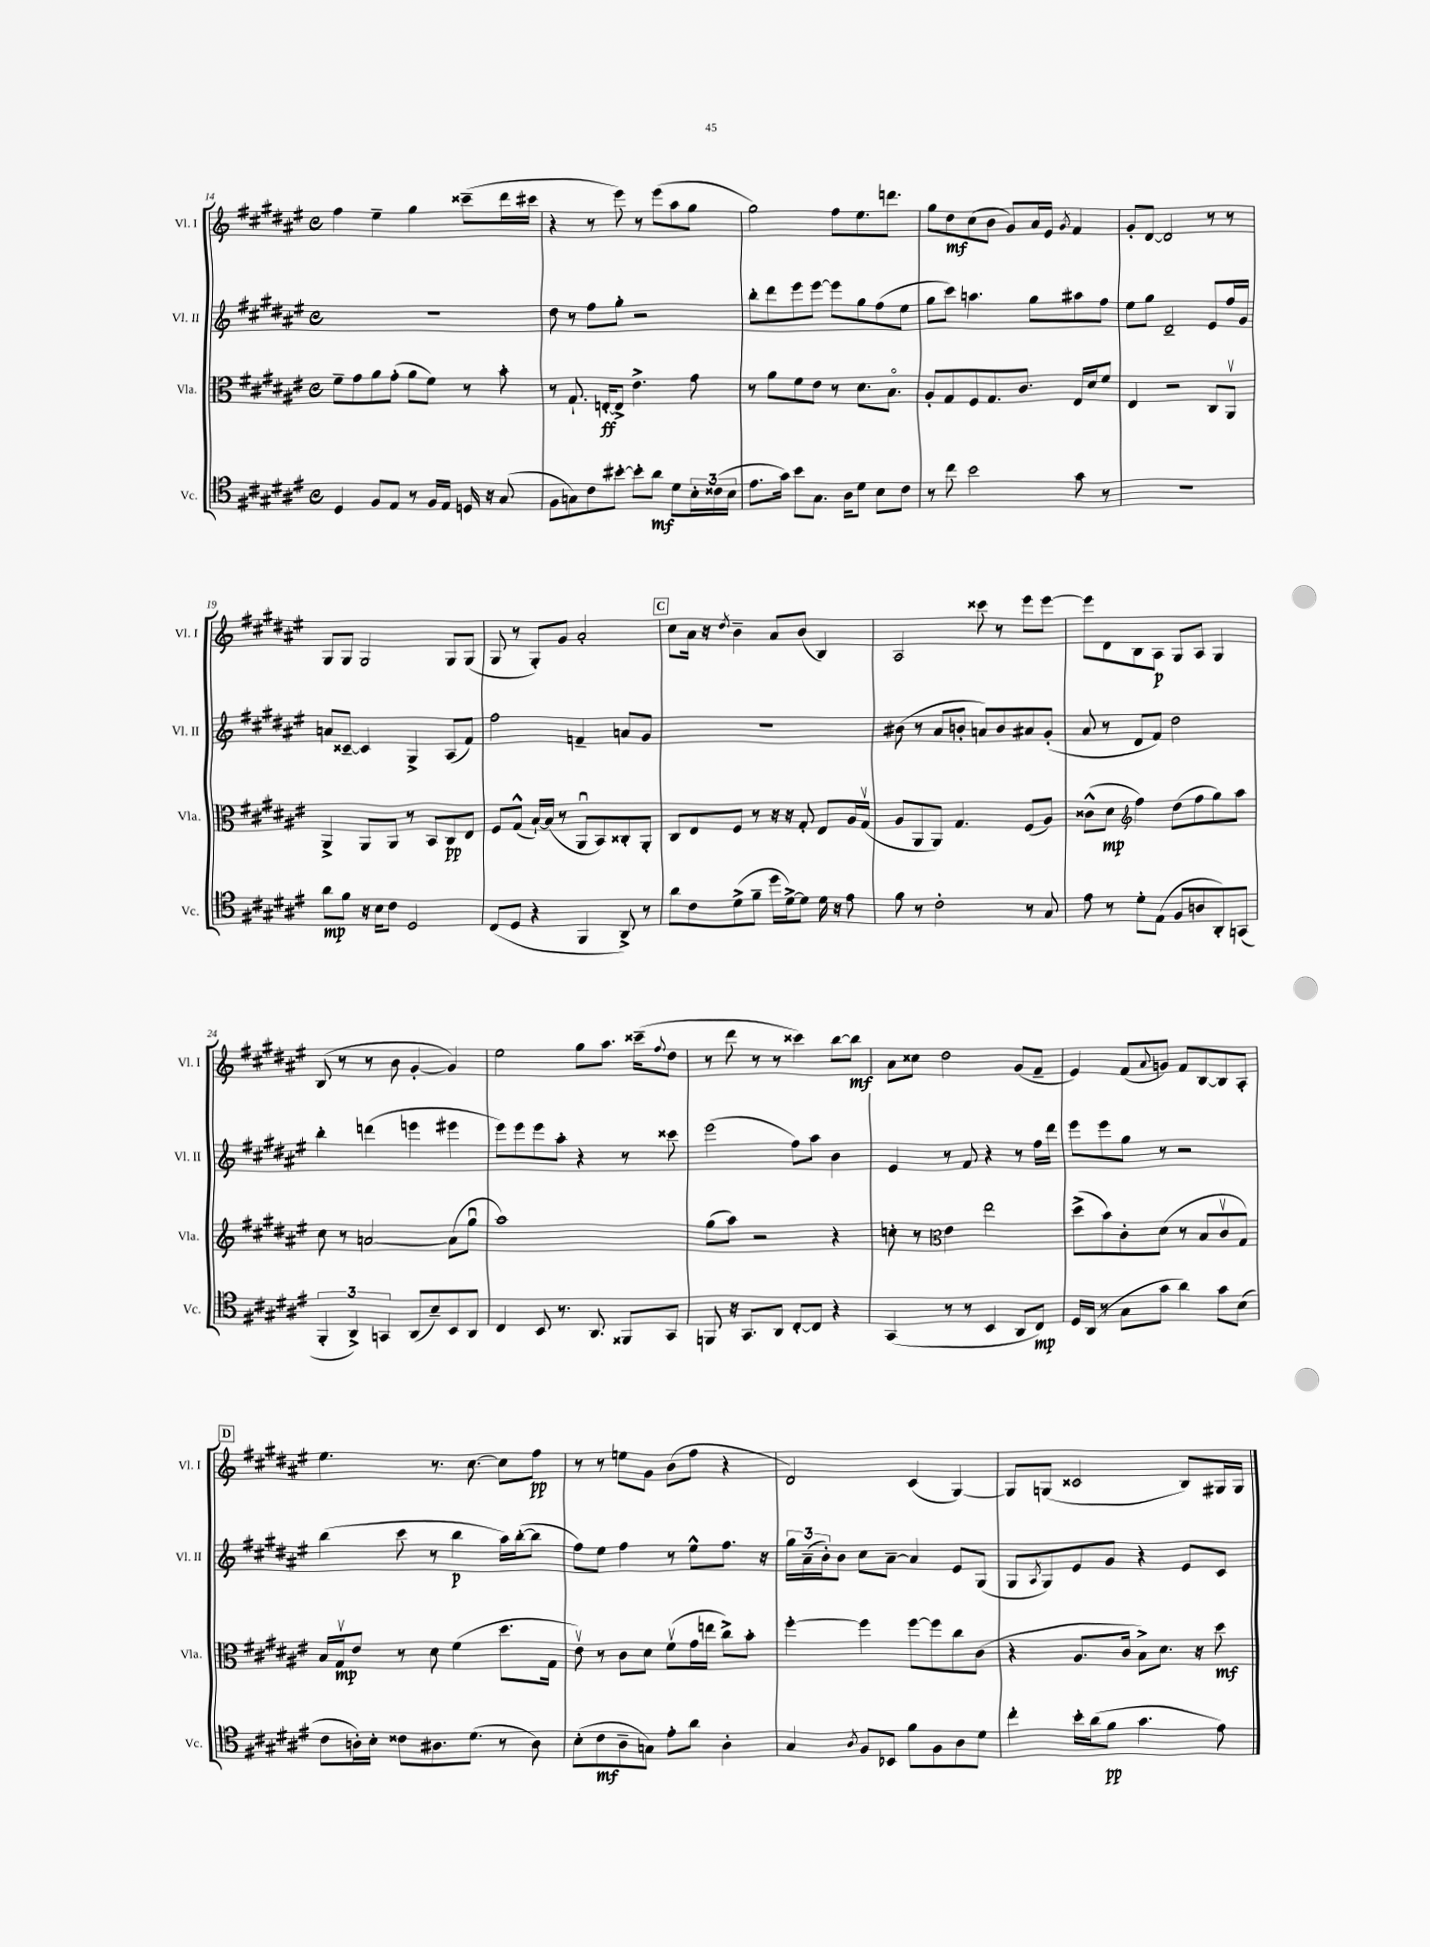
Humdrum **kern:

**kern	**dynam	**kern	**dynam	**kern	**dynam	**kern	**dynam
*part4	*part4	*part3	*part3	*part2	*part2	*part1	*part1
*staff4	*staff4	*staff3	*staff3	*staff2	*staff2	*staff1	*staff1
*I"Vc.	*	*I"Vla.	*	*I"Vl. II	*	*I"Vl. I	*
*I'Vc.	*	*I'Vla.	*	*I'Vl. II	*	*I'Vl. I	*
*clefC4	*	*clefC3	*	*clefG2	*	*clefG2	*
*k[f#c#g#d#a#e#]	*	*k[f#c#g#d#a#e#]	*	*k[f#c#g#d#a#e#]	*	*k[f#c#g#d#a#e#]	*
*M4/4	*	*M4/4	*	*M4/4	*	*M4/4	*
*met(c)	*	*met(c)	*	*met(c)	*	*met(c)	*
=14	=14	=14	=14	=14	=14	=14	=14
4D#/	.	8f#~\L	.	1r	.	4ff#\	.
.	.	8g#\	.	.	.	.	.
8F#/L	.	8a#\	.	.	.	4ee#~\	.
8E#/J	.	(8g#'\J	.	.	.	.	.
8r	.	8a#\L	.	.	.	4gg#\	.
16F#/LL	.	8f#\J)	.	.	.	.	.
16E#/JJ	.	.	.	.	.	.	.
16Dn/	.	8r	.	.	.	(8ccc##X~\L	.
16r	.	.	.	.	.	.	.
(8G#/	.	8b'\	.	.	.	16ddd#\L	.
.	.	.	.	.	.	16ccc#X\JJ	.
=15	=15	=15	=15	=15	=15	=15	=15
8F#\L	.	8r	.	8dd#\	.	4r	.
8Gn\)	.	8.G#`/	.	8r	.	.	.
8c#\	.	.	.	8ff#\L	.	8r	.
.	.	[16En'/KL	ff	.	.	.	.
[8b#X'\J	.	8E^/J]	.	8gg#'\J	.	8eee#\)	.
8b#'\L]	.	4.e#^\	.	2r	.	8r	.
8a#\J	mf	.	.	.	.	(8eee#\L	.
8d#\L	.	.	.	.	.	8aa#\	.
24B'\L	.	8g#\	.	.	.	8gg#\J	.
(24c##X\	.	.	.	.	.	.	.
24B\JJ	.	.	.	.	.	.	.
=16	=16	=16	=16	=16	=16	=16	=16
8.e#\L	.	8r	.	8bb'\L	.	2gg#\)	.
.	.	8a#\L	.	8ddd#\	.	.	.
16g#\Jk)	.	.	.	.	.	.	.
8b\L	.	8f#\	.	8eee#\	.	.	.
8.G#\J	.	8e#\J	.	[8eee#\J	.	.	.
.	.	8r	.	8eee#\L]	.	8ff#\L	.
16A#\KL	.	.	.	.	.	.	.
8d#\J	.	8.d#\L	.	8gg#\	.	8.ee#\	.
8B\L	.	.	.	(8ff#\	.	.	.
.	.	8.B\J	.	.	.	8.dddn\J	.
8c#\J	.	.	.	8ee#\J	.	.	.
=17	=17	=17	=17	=17	=17	=17	=17
8r	.	8A#'/L	.	8gg#\L	.	8gg#\L	.
8cc#\	.	8G#/	.	8ccc#\J)	.	8dd#\	mf
2b\	.	8F#/	.	4.aan\	.	(8cc#\	.
.	.	8.G#/	.	.	.	8b\J	.
.	.	.	.	.	.	8g#/L)	.
.	.	8.c#/J	.	.	.	.	.
.	.	.	.	8gg#\L	.	16a#/L	.
.	.	.	.	.	.	16e#/JJ	.
.	.	.	.	.	.	8qg#/	.
8g#\	.	16E#/LL	.	8aa#X\	.	4f#/	.
.	.	16d#/J	.	.	.	.	.
8r	.	8f#/J	.	8ff#\J	.	.	.
=18	=18	=18	=18	=18	=18	=18	=18
1r	.	4E#/	.	8ee#\L	.	8g#'/L	.
.	.	.	.	8gg#\J	.	[8d#/J	.
.	.	2r	.	2d#~/	.	2d#/]	.
.	.	8C#/L	.	8e#/L	.	8r	.
.	.	8AA#v/J	.	16ff#/L	.	8r	.
.	.	.	.	16g#/JJ	.	.	.
!!LO:LB:g=z
=19	=19	=19	=19	=19	=19	=19	=19
8a#\L	mp	4AA#^/	.	8an/L	.	8G#/L	.
8f#\J	.	.	.	[8c##X~/J	.	8G#/J	.
16r	.	8AA#/L	.	4c##/]	.	2G#/	.
16B\KL	.	.	.	.	.	.	.
8c#\J	.	8AA#/J	.	.	.	.	.
2D#/	.	8r	.	4G#^/	.	.	.
.	.	8BB/L	.	.	.	.	.
.	.	8C#/	pp	(8A#/L	.	8G#/L	.
.	.	8E#/J	.	8f#/J)	.	(8G#/J	.
=20	=20	=20	=20	=20	=20	=20	=20
(8C#/L	.	8F#/L	.	2ff#\	.	8G#/	.
8D#/J	.	(8G#^^/J	.	.	.	8r	.
4r	.	[16B`/LL)	.	.	.	8G#'/L)	.
.	.	(16B/JJ]	.	.	.	.	.
.	.	8r	.	.	.	8g#/J	.
4FF#/	.	8AA#u/L	.	4fn~/	.	2a#'/	.
.	.	8BB/)	.	.	.	.	.
8AA#^/)	.	8C##X'/	.	8an/L	.	.	.
8r	.	8AA#'/J	.	8g#/J	.	.	.
!!LO:REH:place=s1:t=C
=21	=21	=21	=21	=21	=21	=21	=21
8a#\L	.	8C#/L	.	1r	.	8cc#\L	.
8c#\	.	8E#/	.	.	.	16a#\Jk	.
.	.	.	.	.	.	16r	.
.	.	.	.	.	.	8qdd#/	.
(8d#^\	.	8F#/J	.	.	.	4b~\	.
8f#~\J	.	8r	.	.	.	.	.
16dd#\LL	.	16r	.	.	.	8a#/L	.
[16d#^\J)	.	16r	.	.	.	.	.
8d#\J]	.	8G#'/	.	.	.	(8b/J	.
16d#\	.	8E#/L	.	.	.	4B/)	.
16r	.	.	.	.	.	.	.
8e#\	.	16A#/L	.	.	.	.	.
.	.	(16G#v/JJ	.	.	.	.	.
=22	=22	=22	=22	=22	=22	=22	=22
8f#\	.	8A#/L	.	(8b#X\	.	2A#/	.
8r	.	8AA#/	.	8r	.	.	.
2c#'\	.	8AA#/J)	.	8a#/L	.	.	.
.	.	4.G#/	.	8bn'/J	.	.	.
.	.	.	.	8an/L)	.	8ccc##X\	.
.	.	.	.	8b/	.	8r	.
8r	.	(8F#/L	.	8a#X/	.	8eee#\L	.
8G#/	.	8A#/J)	.	(8g#'/J	.	[8eee#\J	.
=23	=23	=23	=23	=23	=23	=23	=23
8e#\	.	(8c##X^^\L	.	8a#/	.	8eee#\L]	.
8r	.	8d#\J	mp	8r	.	8d#\	.
*	*	*clefG2	*	*	*	*	*
8d#'\L	.	4ff#\)	.	8d#/L	.	8B\	.
(8E#\J	.	.	.	8f#/J)	.	8A#\J	p
8F#/L	.	(8dd#\L	.	2dd#\	.	8G#/L	.
8An/	.	8ff#\	.	.	.	8A#/J	.
8AA#'/)	.	8gg#\)	.	.	.	4G#/	.
(8GGn/J	.	8aa#\J	.	.	.	.	.
!!LO:LB:g=z
=24	=24	=24	=24	=24	=24	=24	=24
6FF#'/	.	8cc#\	.	4bb'\	.	(8B/	.
.	.	8r	.	.	.	8r	.
6AA#^/)	.	.	.	.	.	.	.
.	.	[2an/	.	(4dddn\	.	8r	.
6GGn/	.	.	.	.	.	.	.
.	.	.	.	.	.	8b\	.
(8AA#/L	.	.	.	4eeen\	.	[4g#'/	.
8B~/)	.	.	.	.	.	.	.
8BB/	.	(8a\L]	.	4eee#X\	.	4g#/])	.
8AA#/J	.	8gg#u\J	.	.	.	.	.
=25	=25	=25	=25	=25	=25	=25	=25
4C#/	.	1aa#)	.	8eee#\L)	.	2ee#\	.
.	.	.	.	8eee#\	.	.	.
8BB/	.	.	.	8eee#\	.	.	.
8.r	.	.	.	8aa#'\J	.	.	.
.	.	.	.	4r	.	8gg#\L	.
8.AA#/	.	.	.	.	.	.	.
.	.	.	.	.	.	8.aa#\J	.
8FF##X/L	.	.	.	8r	.	.	.
.	.	.	.	.	.	(16ccc##X~\KL	.
.	.	.	.	.	.	8qqff#/	.
8GG#/J	.	.	.	8ccc##X\	.	8dd#\J	.
=26	=26	=26	=26	=26	=26	=26	=26
8FFn/	.	(8gg#\L	.	(2eee#\	.	8r	.
16r	.	8aa#\J)	.	.	.	8ddd#\	.
8.GG#/L	.	.	.	.	.	.	.
.	.	2r	.	.	.	8r	.
8AA#/J	.	.	.	.	.	8r	.
[8C#'/L	.	.	.	8ff#\L)	.	4ccc##X\)	.
8C#/J]	.	.	.	8aa#\J	.	.	.
4r	.	4r	.	4b\	.	[8bb\L	.
.	.	.	.	.	.	8bb\J]	mf
=27	=27	=27	=27	=27	=27	=27	=27
(4GG#/	.	8ccn'\	.	4e#/	.	8a#\L	.
.	.	8r	.	.	.	8cc##X\J	.
*	*	*clefC3	*	*	*	*	*
8r	.	4e#\	.	8r	.	2dd#\	.
8r	.	.	.	8f#/	.	.	.
4BB/	.	2ee#\	.	4r	.	.	.
8AA#/L	.	.	.	8r	.	(8g#/L	.
8C#/J)	mp	.	.	16ff#\LL	.	8f#~/J	.
.	.	.	.	16ddd#\JJ	.	.	.
=28	=28	=28	=28	=28	=28	=28	=28
16D#/LL	.	(8dd#^\L	.	8eee#\L	.	4e#/)	.
(16AA#/JJ	.	.	.	.	.	.	.
8r	.	8b\)	.	8eee#\	.	.	.
8G#\L	.	8c#'\	.	8gg#\J	.	(8f#/L	.
.	.	.	.	.	.	8qqa#/	.
8g#\J	.	(8d#\J	.	8r	.	8gn/J)	.
4a#\)	.	8r	.	2r	.	8f#/L	.
.	.	8B/L	.	.	.	[8B/	.
8g#\L	.	8c#v/	.	.	.	8B/]	.
(8B\J	.	8G#/J)	.	.	.	8A#'/J	.
!!LO:LB:g=z
!!LO:REH:place=s1:t=D
=29	=29	=29	=29	=29	=29	=29	=29
8c#\L	.	16B/LL	.	(4bb\	.	4.ee#\	.
.	.	16G#v/J	mp	.	.	.	.
16An'\L)	.	8e#/J	.	.	.	.	.
16B'\JJ	.	.	.	.	.	.	.
8c##X\L	.	8r	.	8ccc#\	.	.	.
8.A#X\	.	8d#\	.	8r	.	8.r	.
.	.	(4f#\	.	4bb\	p	.	.
(8.d#\J	.	.	.	.	.	[8.cc#\	.
8r	.	8.dd#\L	.	16aa#\LL)	.	8cc#\L]	.
.	.	.	.	([16bb'\J	.	.	.
8A#\)	.	.	.	8bb\J]	.	8ff#\J	pp
.	.	16G#\Jk	.	.	.	.	.
=30	=30	=30	=30	=30	=30	=30	=30
(8B'\L	.	8e#v\)	.	8ff#\L)	.	8r	.
8c#\	mf	8r	.	8ee#\J	.	8r	.
8A#~\	.	8c#\L	.	4ff#\	.	8een\L	.
8Gn\J)	.	8d#\J	.	.	.	8g#\J	.
8e#'\L	.	(8f#v\L	.	8r	.	(8b\L	.
8a#\J	.	16g#\L	.	8ee#^^\L	.	8ff#\J	.
.	.	16een\JJ	.	.	.	.	.
4A#'\	.	8cc#^\L)	.	8.ff#\J	.	4r	.
.	.	8b'\J	.	.	.	.	.
.	.	.	.	16r	.	.	.
=31	=31	=31	=31	=31	=31	=31	=31
4G#/	.	[4ff#'\	.	24gg#\LL	.	2d#/)	.
.	.	.	.	(24a#~\	.	.	.
.	.	.	.	24b'\J)	.	.	.
.	.	.	.	8b\J	.	.	.
8qA#/	.	.	.	.	.	.	.
8F#/L	.	4ff#\]	.	8cc#\L	.	.	.
8BB-X/J	.	.	.	[8a#~\J	.	.	.
8f#\L	.	[8ff#\L	.	4a#/]	.	(4c#/	.
8F#\	.	8ff#\]	.	.	.	.	.
8A#\	.	8cc#\	.	8e#/L	.	[4G#/)	.
8d#\J	.	(8c#\J	.	(8G#/J	.	.	.
=32	=32	=32	=32	=32	=32	=32	=32
4cc#'\	.	4r	.	8G#/L	.	8G#/L]	.
.	.	.	.	8qA#/	.	.	.
.	.	.	.	8G#/)	.	(8Gn/J	.
16b'\LL	.	8.A#/L	.	8e#/	.	2c##X/	.
(16a#\J	.	.	.	.	.	.	.
8f#\J	pp	.	.	8g#/J	.	.	.
.	.	16c#/Jk	.	.	.	.	.
4.g#\	.	8B^\L)	.	4r	.	.	.
.	.	8.d#\J	.	.	.	.	.
.	.	.	.	8e#/L	.	8B/L)	.
.	.	16r	.	.	.	.	.
8e#\)	.	8dd#\	mf	8c#/J	.	16G#X/L	.
.	.	.	.	.	.	16G#/JJ	.
==	==	==	==	==	==	==	==
*-	*-	*-	*-	*-	*-	*-	*-
